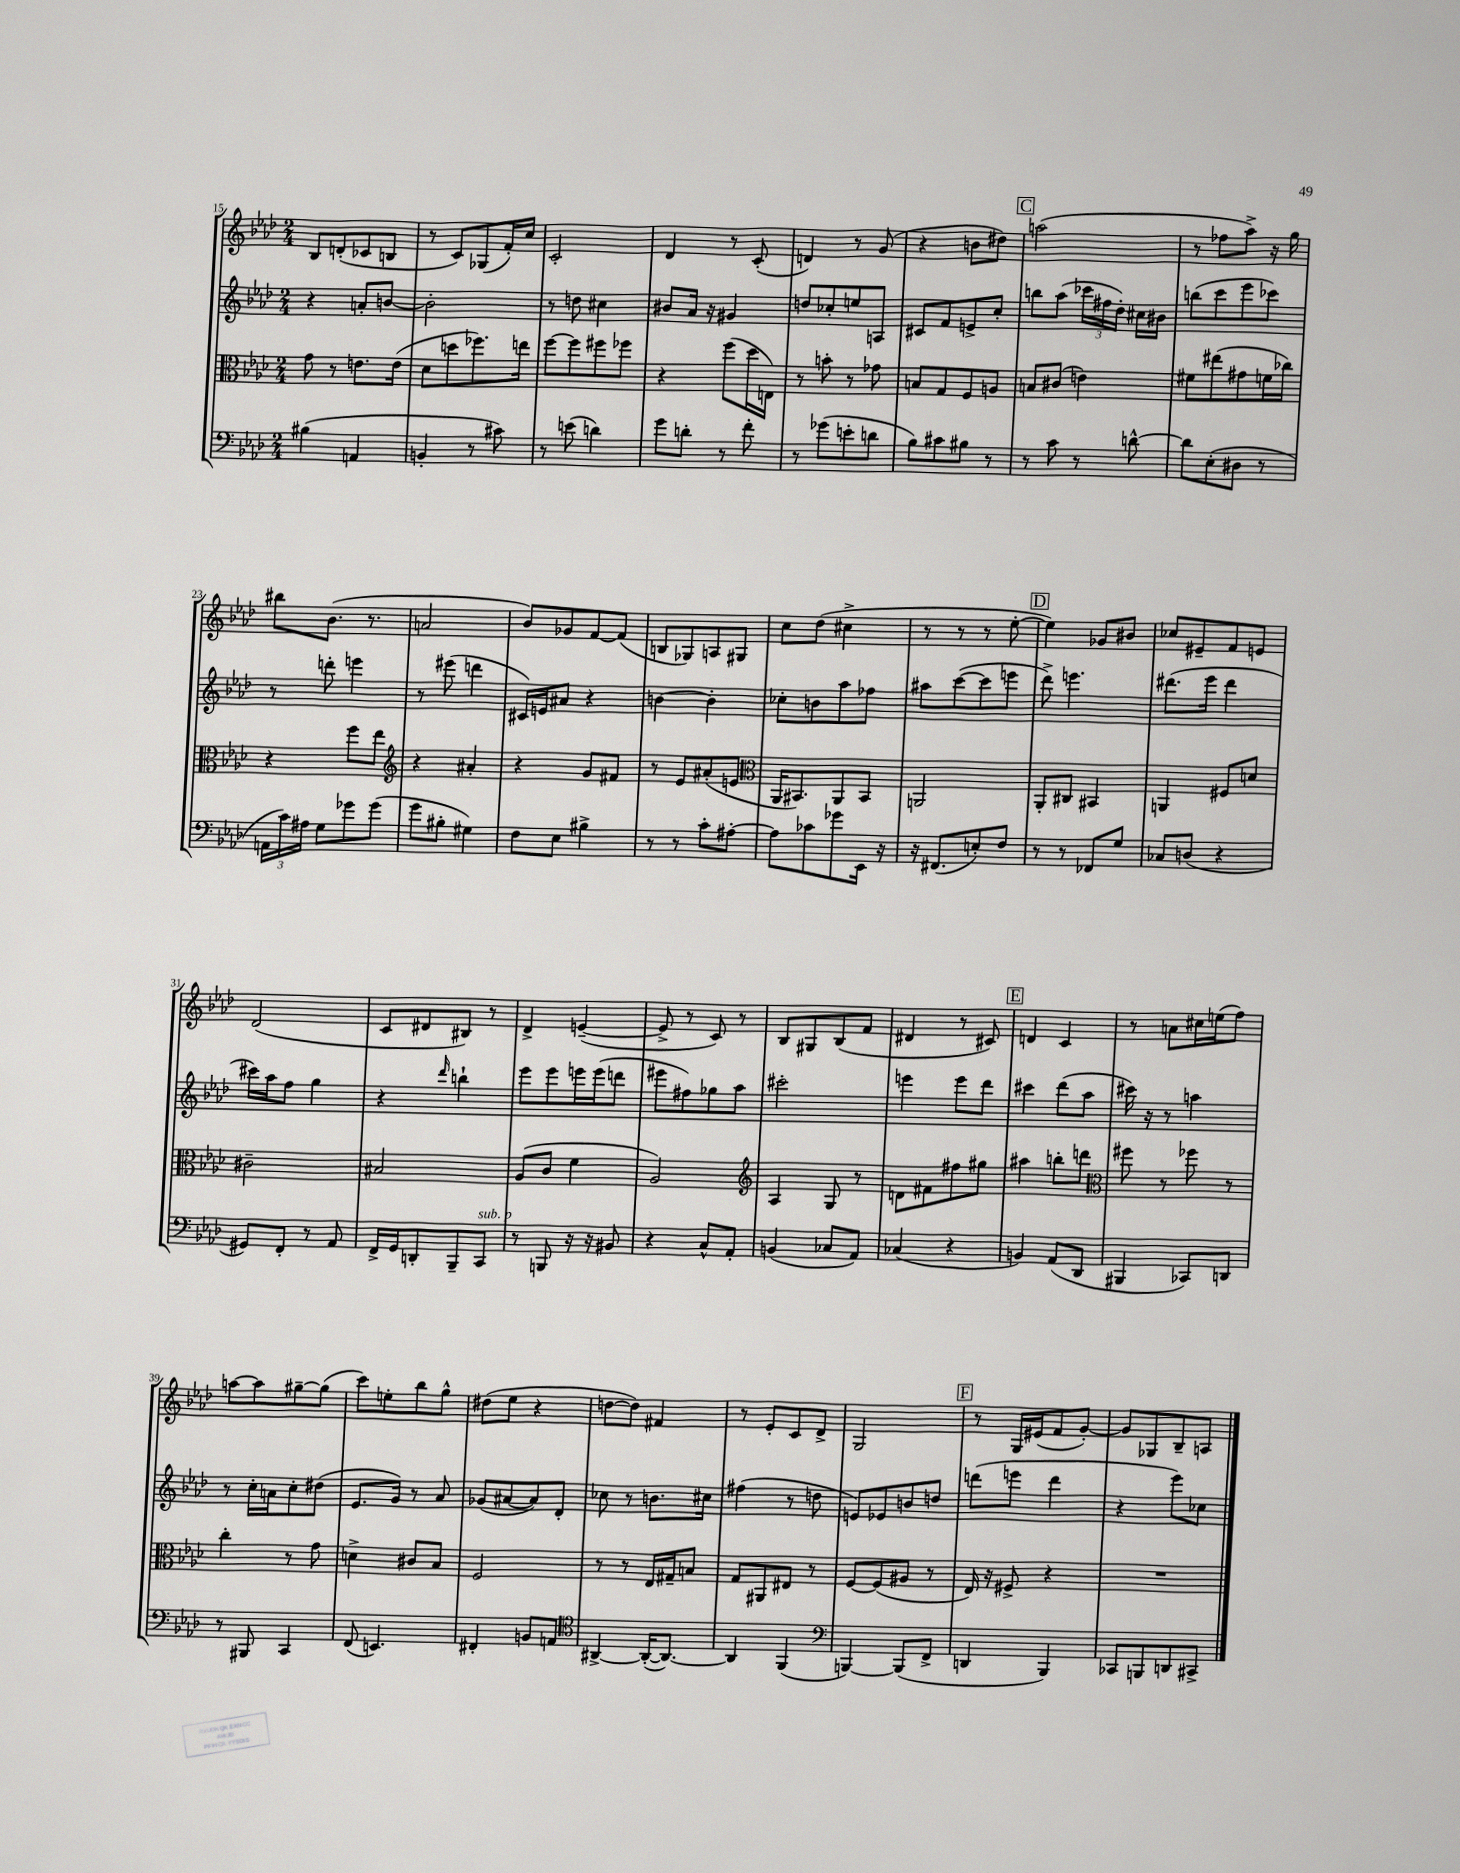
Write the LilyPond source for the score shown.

<<
\new StaffGroup <<
\new Staff = "s0" {
    \clef treble \key aes \major \numericTimeSignature \time 2/4
    \autoBeamOff bes8[ d'8-.( ces'8 b8] |
    r8 c'8[) ges8( f'16-.) c''16] |
    c'2-. |
    des'4 r8 c'8-.( |
    d'4) r8 g'8( |
    r4 b'8[ dis''8]) |
    \mark \markup { \box "C" } a''2( |
    r8 fes''8[ aes''8]->) r16 g''16 |
    bis''8[ bes'8.]( r8. |
    a'2 |
    bes'8[) ges'8 f'8~ f'8]( |
    b8[ ges8) a8 gis8] |
    c''8[ des''8]( cis''4-> |
    r8 r8 r8 ees''8~-. |
    \mark \markup { \box "D" } ees''4) ges'8[ bis'8] |
    ces''8[ eis'8-- f'8 e'8] |
    des'2( |
    c'8[ dis'8 bis8]) r8 |
    des'4-> e'4~--( |
    e'8-> r8 c'8) r8 |
    bes8[ gis8 bes8( f'8] |
    dis'4 r8 cis'8) |
    \mark \markup { \box "E" } d'4 c'4 |
    r8 a'8[ cis''16 e''16( f''8]) |
    a''8[~ a''8 gis''8~-- gis''8]( |
    c'''8[) e''8-. bes''8 g''8]-^ |
    dis''8[( ees''8] r4 |
    d''8[~ d''8]) fis'4 |
    r8 ees'8[-. c'8 des'8]-> |
    g2 |
    \mark \markup { \box "F" } r8 g16[ eis'16( f'8 g'8]~-.) |
    g'8[ ges8 bes8-- a8] \bar "|." |
}
\new Staff = "s1" {
    \clef treble \key aes \major \numericTimeSignature \time 2/4
    \autoBeamOff r4 a'8[-. b'8]~ |
    b'2-. |
    r8 d''8 cis''4 |
    bis'8[ aes'16] r16 gis'4 |
    d''8[ ces''8-. e''8 a8] |
    cis'8[ f'8 e'8-> c''8]-. |
    \mark \markup { \box "C" } b''8[ aes''8]( \tuplet 3/2 { ces'''16[ fis''16 des''16]-.) } cis''16[ bis'16] |
    b''8[( c'''8 ees'''8 ces'''8]) |
    r8 d'''8-. e'''4 |
    r8 eis'''8( d'''4 |
    cis'16[) e'16 ais'8] r4 |
    b'4~ b'4-. |
    ces''8[-. b'8 aes''8 fes''8] |
    ais''8[ c'''8~( c'''8 e'''8] |
    \mark \markup { \box "D" } des'''8->) e'''4. |
    dis'''8.[( ees'''16] dis'''4 |
    cis'''16[) aes''16 f''8] g''4 |
    r4 \grace { des'''16 } b''4-! |
    ees'''8[ ees'''8 e'''16 e'''16( d'''8] |
    eis'''8[ fis''8) ges''8 aes''8] |
    cis'''2-. |
    e'''4 e'''8[ des'''8] |
    \mark \markup { \box "E" } cis'''4 des'''8[( aes''8] |
    cis'''16) r16 r8 a''4 |
    r8 c''16[-. a'16 c''8-. dis''8]( |
    ees'8.[ g'16]) r8 aes'8 |
    ges'8[( ais'8~ ais'8) des'8]-. |
    ces''8 r8 b'8.[ cis''16] |
    fis''4( r8 d''8 |
    e'8[) ees'8 b'8 d''8] |
    \mark \markup { \box "F" } d'''8[( e'''8] d'''4 |
    r4 ees'''8[) ces''8] \bar "|." |
}
\new Staff = "s2" {
    \clef alto \key aes \major \numericTimeSignature \time 2/4
    \autoBeamOff g'8 r8 e'8.[ e'16]( |
    des'8[ d''8 fes''8.) e''16] |
    f''8[~ f''8 fis''8 fes''8] |
    r4 f''8[( des''16 e16]) |
    r8 b'8-. r8 ges'8 |
    b8[ g8 f8 a8] |
    \mark \markup { \box "C" } b8[ cis'8]( e'4) |
    fis'8[ eis''8( gis'8 f'16 ces''16]) |
    r4 f''8[ ees''8] |
    \clef treble r4 ais'4-. |
    r4 g'8[ fis'8] |
    r8 ees'8[ ais'8-.( e'8] |
    \clef alto aes,16[ bis,8.) aes,8 bis,8] |
    a,2 |
    \mark \markup { \box "D" } aes,8[-. cis8] bis,4 |
    a,4 fis8[ d'8] |
    cis'2-- |
    bis2 |
    aes8[( c'8] f'4 |
    aes2) |
    \clef treble aes4 g8 r8 |
    d'8[ fis'8 fis''8 gis''8] |
    \mark \markup { \box "E" } ais''4 b''8[-. d'''8] |
    \clef alto fis''8 r8 fes''8 r8 |
    c''4-. r8 g'8 |
    d'4-> cis'8[ bes8] |
    f2 |
    r8 r8 ees16[ gis16-- b8] |
    g8[ ais,8 eis8] r8 |
    f8[~ f8( ais8] r8 |
    \mark \markup { \box "F" } ees16) r16 fis8-> r4 |
    R2 \bar "|." |
}
\new Staff = "s3" {
    \clef bass \key aes \major \numericTimeSignature \time 2/4
    \autoBeamOff bis4( a,4 |
    b,4-. r8 cis'8) |
    r8 e'8( d'4) |
    g'8[ d'8]-. r8 f'8-. |
    r8 ges'8[( e'8-. d'8] |
    bes8[) cis'8 bis8] r8 |
    \mark \markup { \box "C" } r8 c'8 r8 d'8~-^ |
    d'8[ ees8-.( dis8] r8 |
    \tuplet 3/2 { a,16[ c'16) ais16] } g8[ ges'8 ges'8]( |
    g'8[ bis8]-. gis4) |
    f8[ ees8] bis4-> |
    r8 r8 c'8[-. ais8]~-. |
    ais8[ ces'8 ges'8 ees,16] r16 |
    r16 fis,8.[( e8-.) f8] |
    \mark \markup { \box "D" } r8 r8 fes,8[ g8] |
    ces8[ d8]( r4 |
    gis,8[) f,8]-. r8 aes,8 |
    f,16[-> g,16 d,8-. bes,,8-- c,8]^\markup { \italic "sub. p" } |
    r8 b,,8 r16 r16 bis,8 |
    r4 c8[-^ aes,8]-. |
    b,4( ces8[ aes,8]) |
    ces4( r4 |
    \mark \markup { \box "E" } b,4) aes,8[( des,8] |
    bis,,4 ces,8[) d,8] |
    r8 bis,,8 c,4 |
    f,8( e,4.) |
    fis,4-. b,8[ a,8] |
    \clef tenor ais,4~-> ais,16[~-.( ais,8.]~) |
    ais,4 f,4( |
    \clef bass b,,4~) b,,8[( f,8]-> |
    \mark \markup { \box "F" } d,4 bes,,4) |
    ces,8[ b,,8 d,8 cis,8]-> \bar "|." |
}
>>
>>
\layout { \context { \Score currentBarNumber = #15 } }
